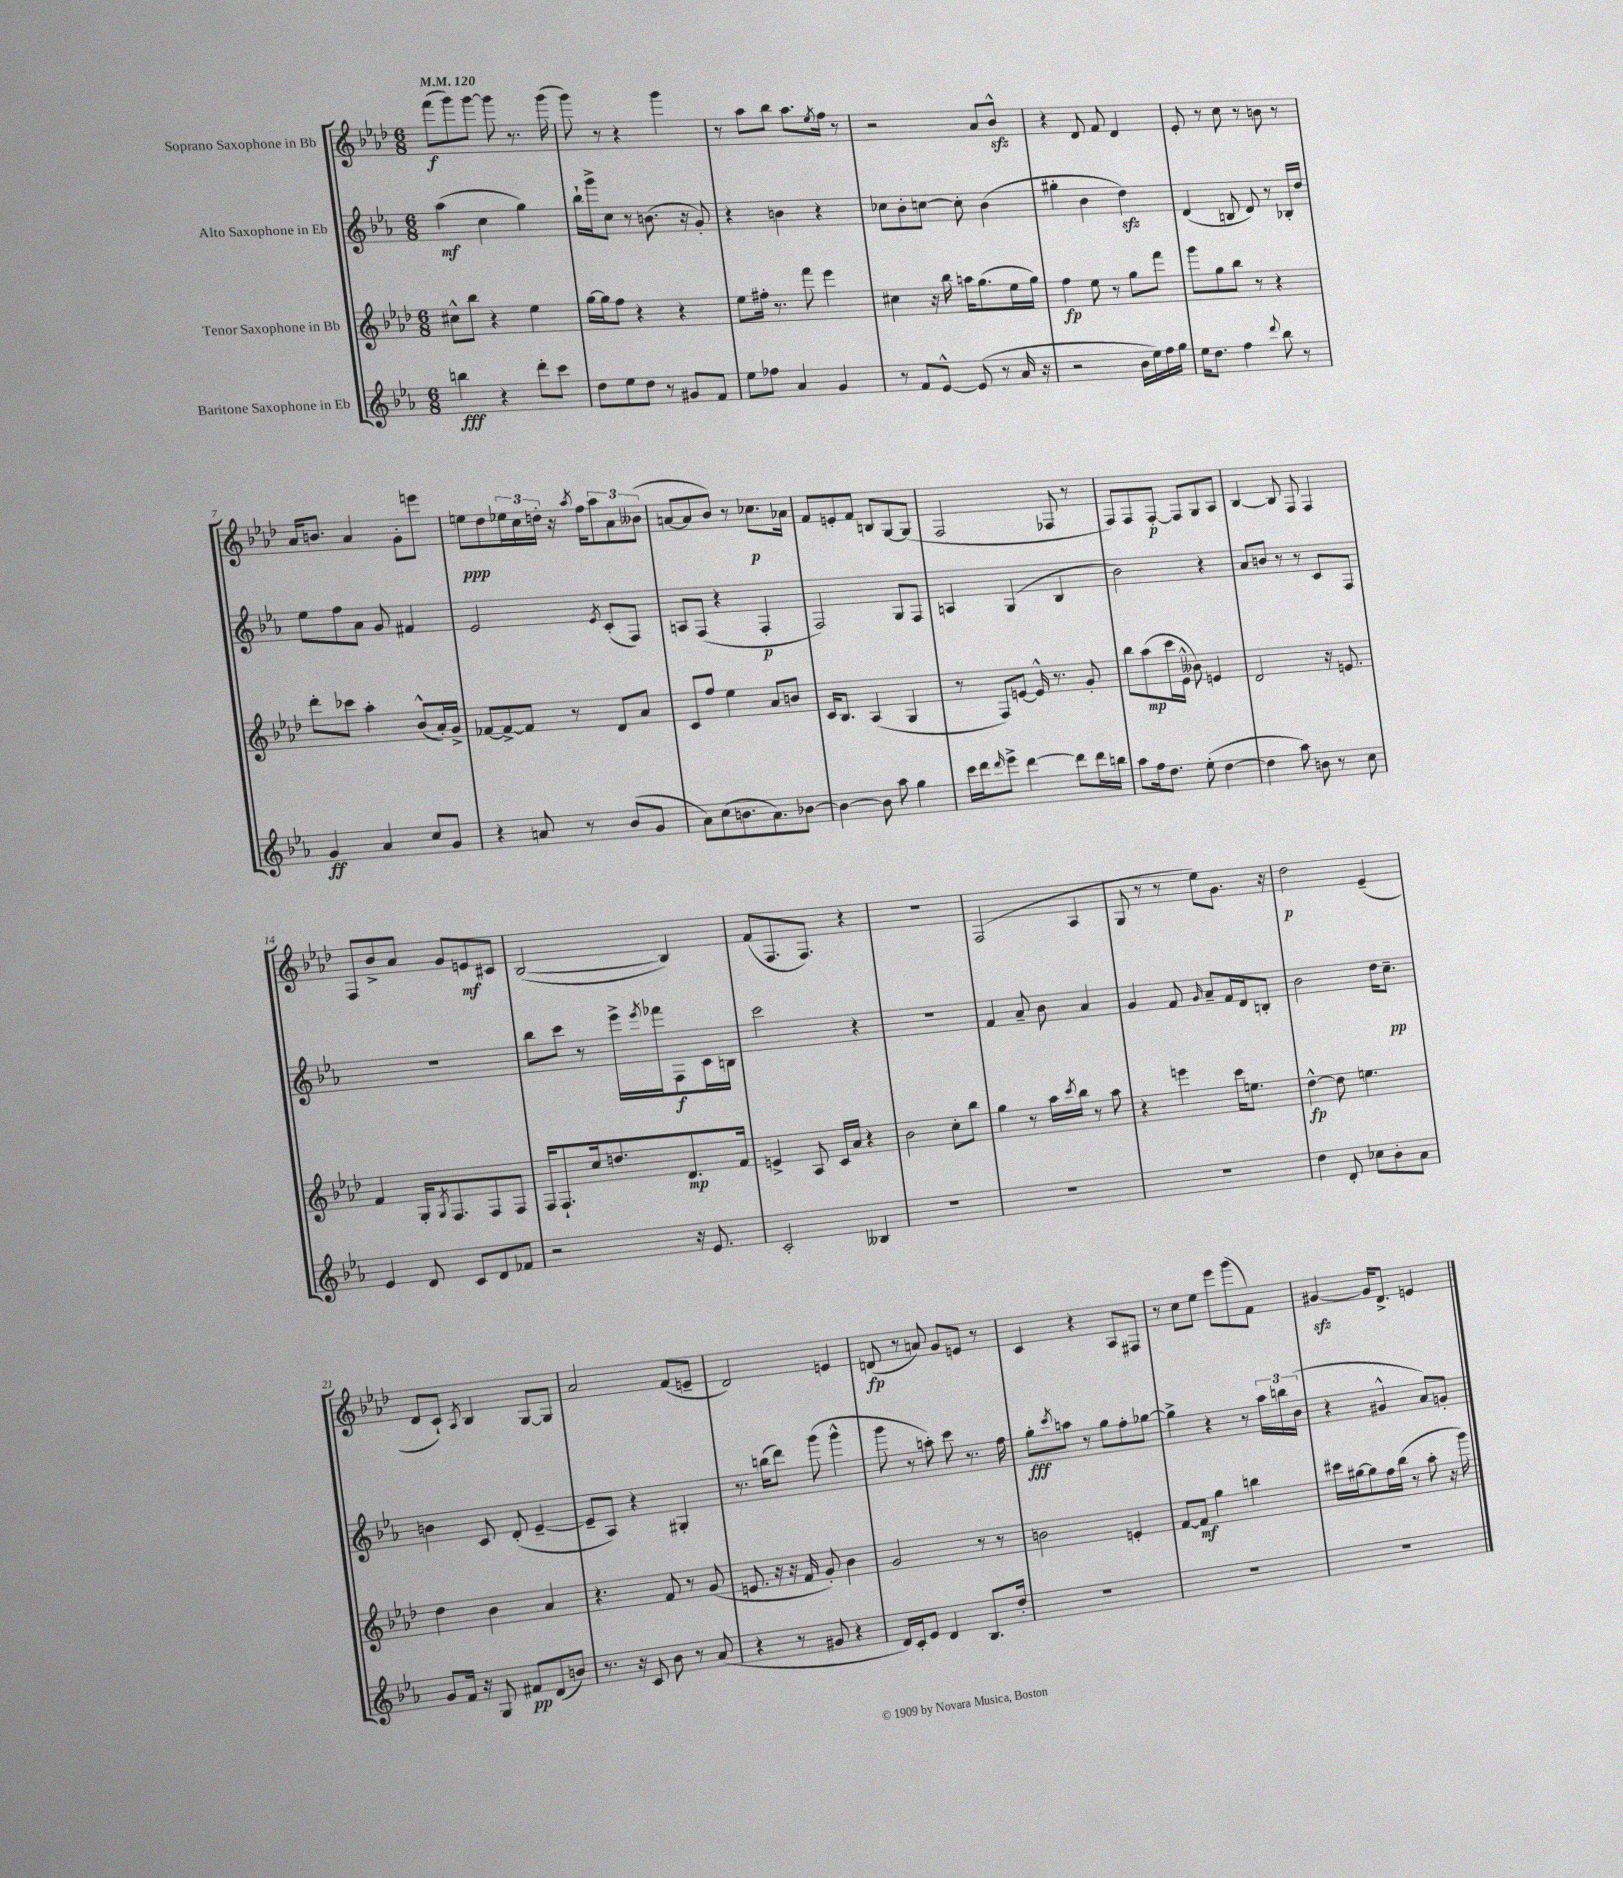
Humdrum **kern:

**kern	**kern	**kern	**kern
*staff4	*staff3	*staff2	*staff1
*clefG2	*clefG2	*clefG2	*clefG2
*k[b-e-a-]	*k[b-e-a-d-]	*k[b-e-a-]	*k[b-e-a-d-]
*M6/8	*M6/8	*M6/8	*M6/8
*MM120	*MM120	*MM120	*MM120
4bb\	8cc#^^\L	(4aa-\	(8fff\L
.	8bb-\J	.	8ggg\)
4r	4r	4cc\	[8ggg\J
.	.	.	8ggg\]
8ddd'\L	4ee-\	4gg\)	8.r
8ccc\J	.	.	.
.	.	.	(16ggg\
=	=	=	=
8dd\L	[16gg\LL	16bb-`\LL	8ggg\)
.	16gg\]J	16ggg^\J	.
8ee-\	8ff\J	8cc\J	8r
8dd\J	4r	8r	4r
8r	.	(8.b\	.
8g#/L	4r	.	4ggg\
.	.	16r	.
8f/J	.	8g'/)	.
=	=	=	=
8ee-\L	8ee-\L	4r	8r
8ff-\J	16ff#'\Jk	.	8aa-\L
.	8.r	.	.
4a-/	.	4b\	8bb-\J
.	8fff\	.	8.aa-\L
4g/	4eee-\	4r	.
.	.	.	8qee-/
.	.	.	16ff\Jk
.	.	.	8r
=	=	=	=
8r	4cc#\	8cc-\L	2r
8f/L	.	8b-'\	.
[8e-^^/J	16r	[8cc\J	.
.	16bb-\	.	.
(8e-/]	16aa\LK	8cc'\]	.
.	(8.gg\	.	.
8r	.	(4b-\	8a-/L
16a-/	16ee-\L	.	8b-^^/J
16r	16gg\JJ)	.	.
=	=	=	=
2r	4ff\	4gg#'\	4r
.	8ee-\	4b-\	8d-/
.	8r	.	8f/
16b-\LL	8gg\L	4dd\)	4d-/
16ee-\)	.	.	.
16ff\	8fff\J	.	.
16gg\JJ	.	.	.
=	=	=	=
16ee-\LK	8ggg\L	(4d/	8e-'/
8.dd\J	.	.	.
.	8gg\	.	8r
4ff\	8bb-\J	8B/	8cc\
.	8r	8d/)	8r
8qqddd/	.	.	.
8bb-\	4r	8r	8b\
8r	.	16B-'/LL	8r
.	.	16dd/JJ	.
=	=	=	=
4g/	8ddd-'\L	8ee-\L	16a-/LK
.	.	.	8.b/J
.	8ccc-\J	8ff\	.
4a-/	4aa-'\	8a-\J	4a-/
.	.	8g/	.
8cc/L	(8b-^^/L	4f#/	8g'\L
8g/J	16a-'/L)	.	8eee\J
.	16g^/JJ	.	.
=	=	=	=
4r	[8f-/L	2e-/	8ee\L
.	8f-^/_	.	8dd-\
8a/	8f-/]J	.	24ee-\L
.	.	.	24cc\
.	.	.	24dd'\JJ
8r	8r	.	16r
.	.	.	8qaa-/
.	.	.	16ff\LK
.	.	8qe-/	.
(8b-/L	8d-/L	(8c'/L	12aa-\
.	.	.	12a-\
8g/J	8a-/J	8F/J)	.
.	.	.	(12b--\J
=	=	=	=
8a-\L)	8c/L	8A/L	[8a/L
(8cc\	8ff/J	(8F/J	8a/]
8.b\	4ee-\	4r	8b-/J)
.	.	.	8r
8.a-\)	.	.	.
.	8a-/L	4F'/	8.cc-\L
[8b-\J	8b/J	.	.
.	.	.	16a-\Jk
=	=	=	=
4b-\_	16c/LK	2F/)	8f/L
.	8.B-/J	.	.
.	.	.	8e'/
8b-\]	(4A-/	.	8f/J
8aa-\	.	.	8B/L
4gg\	4G/	8G/L	[8G/
.	.	8F/J	(8G/]J
=	=	=	=
16ccc\LL	8r	4A/	2F/
16ddd\J	.	.	.
16qqddd/	.	.	.
8eee-^\J	8F/L)	.	.
[4ddd\	[8e/J	(4G/	.
.	16e^^/]	.	.
.	8.r	.	.
8ddd\]L	.	4B-/	8F-/
16ddd\L	8g'/	.	8r
16bb\JJ	.	.	.
=	=	=	=
8aa-\L	8bb-\L	2b-\)	8F/L)
16ff\k	(8aa-\	.	8F/
8.dd\J	.	.	.
.	16ccc\L	.	[8F'/J
.	16e-^^\JJ	.	.
(8ee-'\	8b--\)	.	8F/]L
[4dd\	4e/	4r	8G/
.	.	.	8A-/J
=	=	=	=
4dd\]	2d-/	8a-/L	[4B-/
.	.	8b/J	.
8aa-\)	.	8r	8B-/]
8b\	.	8r	8F/
8r	16r	8c/L	4F/
.	8.e/	.	.
8cc\	.	8F/J	.
=	=	=	=
4e-/	4f/	2.r	8F/L
.	.	.	8b-^/
8d/	16G'/LK	.	8a-/J
.	8qG/	.	.
.	8.F/	.	.
8c/L	.	.	8g/L
8d/	8F/	.	8e/
8f-/J	8F/J	.	8c#/J
=	=	=	=
2r	16F/LK	8bb-\L	([2B-/
.	8.F`/	.	.
.	.	8ccc\J	.
.	16cc/k	8r	.
.	8.dd/	.	.
.	.	16eee-^\LL	.
.	.	8qeee-/	.
.	.	16fff-\J	.
16r	8.d-/	8F\	4B-/])
8.e-/	.	.	.
.	.	16c\L	.
.	16f/Jk	16B\JJ	.
=	=	=	=
2c'/	4e^/	2ccc\	(8f/L
.	.	.	8.F/
.	8A-/	.	.
.	.	.	8.F/J)
.	16c/LL	.	.
.	16a-/JJ	.	.
4B--/	4r	4r	4r
=	=	=	=
2.r	2b-\	2.r	2.r
.	8cc'\L	.	.
.	8bb-\J	.	.
=	=	=	=
2.r	4gg\	4f/	(2F/
.	8r	8a-~/	.
.	16aa-\LL	8b-\	.
.	8qccc/	.	.
.	16bb-\JJ	.	.
.	8r	4a-/	4A-/
.	8aa-\	.	.
=	=	=	=
2.r	4r	4g/	8G/
.	.	.	8r
.	4eee\	8f/	8r
.	.	16qqg/	.
.	.	8a-~/L	8ee-\L)
.	16ccc\LK	16f/L	8.g\J
.	8.ee\J	16d/J	.
.	.	8B'/J	.
.	.	.	16r
=	=	=	=
4dd\	[4dd-^^\	2b-\	2dd-\
8d'/	8dd-\]	.	.
8cc-\L	4.ee\	.	.
8b-'\	.	16dd\LK	(4e-~/
.	.	8.cc~\J	.
8a-\J	.	.	.
=	=	=	=
8g/L	4dd-\	4b\	8d-/L
16f/Jk	.	.	8c`/J)
16r	.	.	.
.	.	.	8qA-/
8G/	4b-\	8c/	4B-/
8f#/L	.	(8d'/	.
(8d/	4a-/	[4e-~/	[8G/L
8b/J)	.	.	8G/]J
=	=	=	=
8.r	4.r	8e-~/]L	2a-/
.	.	8A-/J)	.
16r	.	.	.
8c/	.	4r	.
8b-\	8f/	.	.
8r	8r	4G#'/	(8f/L
(8a-/	(8g/	.	8e~/J
=	=	=	=
4r	8.e/	8.r	2d-/)
.	16r	(16bb\LK	.
8r	16r	8ddd\J)	.
.	16f/	.	.
8g#/	8g'/)	(8ggg\	.
4r	4b-\	4ggg^^\	4e/
=	=	=	=
16d/LL)	2g/	8ggg\	(8d/
16c'/J	.	.	.
8e-/J	.	8r	8r
4d/	.	8aa'\)	8a/)
.	.	8ccc\	8g/L
8.B-/L	8r	8.r	8e/J
.	8r	.	8r
16dd'/Jk	.	16ff\	.
=	=	=	=
2.r	2b\	8gg'\L	4c/
.	.	8qccc/	.
.	.	8aa\J	.
.	.	8r	4r
.	.	8gg\L	.
.	4e'/	8ff'\	8A-/L
.	.	[8gg-\J	8F#/J
=	=	=	=
2.r	[8f/L	4gg-^\]	8r
.	8f/]J	.	8cc\L
.	4gg\	4r	8ee-\J
.	.	.	8eee-\L
.	4bb\	8r	(8ggg\
.	.	24aa-\LL	8f\J)
.	.	24bb\	.
.	.	(24b-\JJ	.
=	=	=	=
2.r	16ccc#\LL	4r	[4g#/
.	[16gg#\J	.	.
.	8gg#\]	.	.
.	16ff\L	4g#^^/	16g#/]LK
.	(16bb-\JJ	.	8.d-^/J
.	8r	.	.
.	8aa-'\	8a-/L)	4e/
.	16r	8g'/J	.
.	16ggg\)	.	.
==	==	==	==
*-	*-	*-	*-
